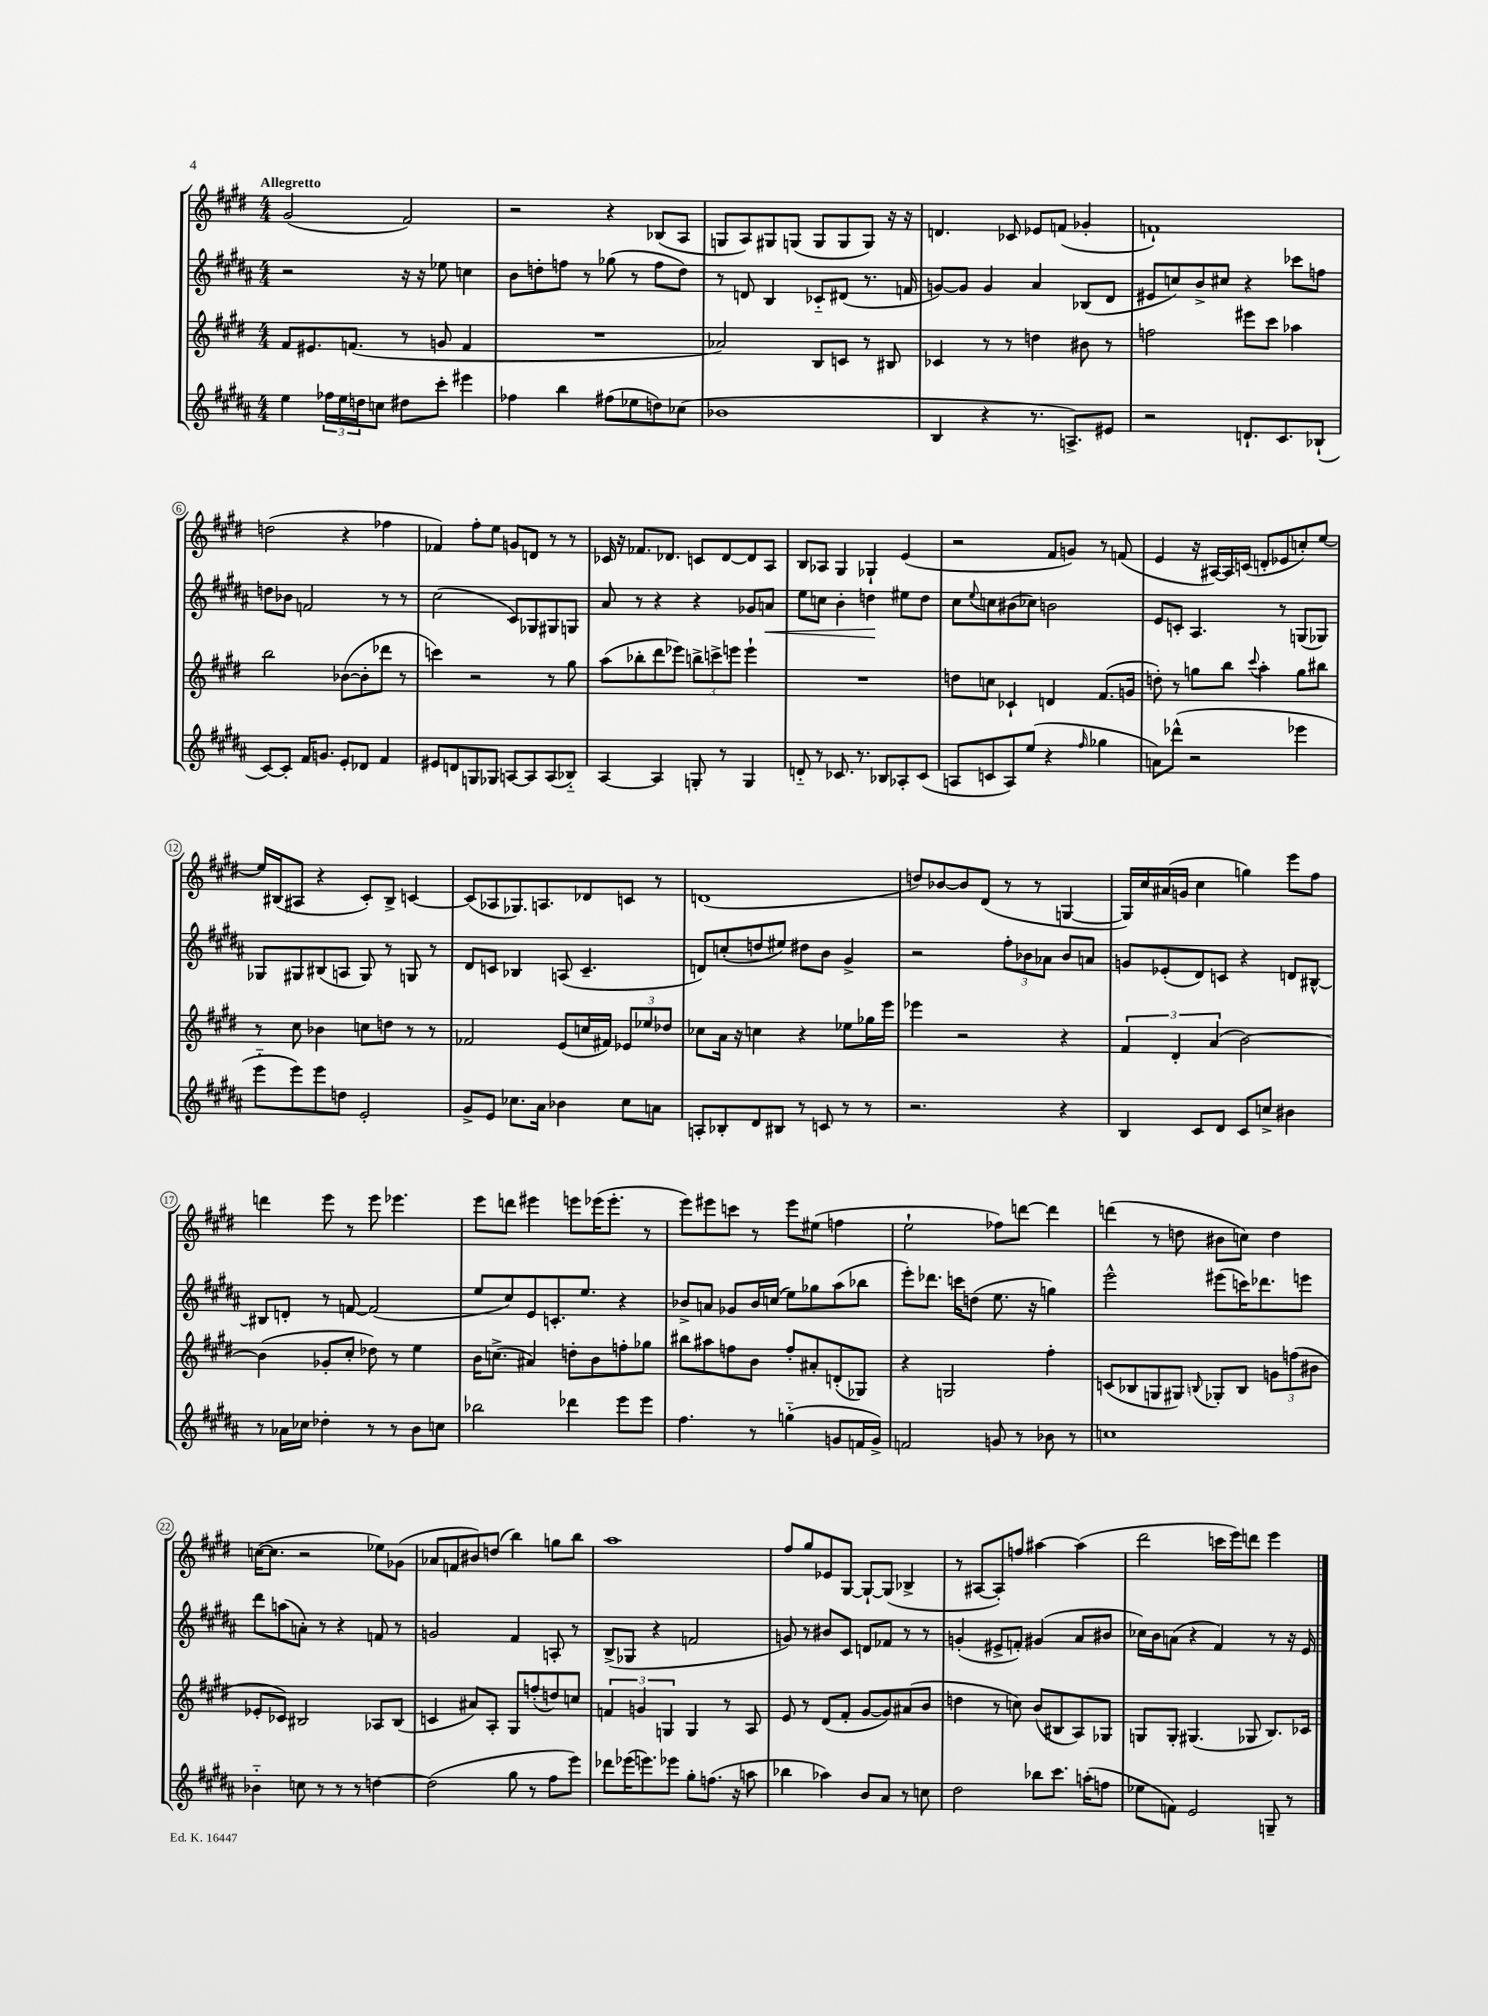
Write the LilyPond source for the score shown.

<<
\new StaffGroup <<
\new Staff = "s0" {
    \clef treble \key e \major \numericTimeSignature \time 4/4 \tempo "Allegretto"
    gis'2( fis'2) |
    r2 r4 bes8( a8 |
    g8 a8) gis8 g8( g8 g8 g8) r16 r16 |
    d'4. ces'8 ees'8 f'8( ges'4-. |
    f'1-!) |
    d''2( r4 fes''4 |
    fes'4) fis''8-. e''8 g'8 d'8 r8 r8 |
    ces'16 r16 fes'8. des'8. c'8 des'8~ des'8 a8 |
    b8 aes8 gis4 ges4-! e'4( |
    r2 fis'8 g'8) r8 f'8( |
    e'4 r16 ais16~) ais16 c'16( d'8-. ees'8 c''8-.) e''8~ |
    e''16 bis16( ais8 r4 cis'8-.) bis8-> c'4~ |
    c'8( aes8 ges8.) a8. des'8 c'8 r8 |
    d'1( |
    d''8) bes'8~ bes'8 dis'8( r8 r8 g4~ |
    g16) cis''16 ais'16( g'16 cis''4 g''4) e'''8 fis''8 |
    d'''4 e'''8 r8 e'''8 ees'''4. |
    e'''8 d'''8 eis'''4 e'''8 ees'''16( ees'''8.-. r8 |
    e'''8) eis'''8 c'''8 r8 eis'''8 eis''8( f''4 |
    e''2-! fes''8) d'''8~ d'''4 |
    d'''4( r8 d''8 bis'8 c''8) d''4 |
    c''16~( c''8. r2 ees''8) ges'8( |
    aes'8 f'8 bis'8) d''8( b''4) g''8 b''8 |
    a''1 |
    fis''8 gis''8 ees'8 gis8~ gis8~-! gis8( bes4-> |
    r8 ais8~ ais8-.) f''8 ais''4~ ais''4( |
    dis'''2 c'''16 e'''16) d'''8 e'''4 \bar "|." |
}
\new Staff = "s1" {
    \clef treble \key b \major \numericTimeSignature \time 4/4
    r2 r16 r16 ees''8 c''4 |
    b'8 d''8-. f''8 r8 ges''8( r8 f''8 d''8) |
    r8 d'8 b4 ces'8-_ dis'8( r8. f'16 |
    g'8~) g'8 g'4 ais'4 bes8( dis'8 |
    eis'8 c''8) b'8-> cis''8 r4 ces'''8 f''8 |
    d''8 bes'8 f'2 r8 r8 |
    cis''2( cis'8) ges8 gis8 g8 |
    ais'8 r8 r4 r4 ges'8 a'8\< |
    e''8 c''8 b'4-. d''4\! eis''8 d''8 |
    cis''8 \appoggiatura { e''8 } c''8 bis'8( ces''8) b'2 |
    e'8 c'8-. ais4. r8 g8( ges8) |
    ges8 gis8 bis8( a8 gis8) r8 g8 r8 |
    dis'8 c'8 bes4 a8( c'4.-- |
    d'8) c''8-.( d''8 eis''8) dis''8 b'8 gis'4-> |
    r2 \tuplet 3/2 { fis''8-. bes'8 aes'8 } bes'8 a'8 |
    g'8 ees'8-.( dis'8) c'8 r4 d'8 bis8~-^ |
    bis8 d'8-. r8 f'8~ f'2( |
    e''8 cis''8) e'8 c'8.-. e''8. r4 |
    bes'8-> a'8 ges'8 bes'16 c''16( e''8) ges''8 ais''8( bes''8 |
    e'''8-.) des'''8. c'''16 d''8( e''8. r16 g''4) |
    e'''2-^ eis'''8( c'''16) des'''8. e'''8 |
    dis'''8 a''8( a'8-.) r8 r4 f'8 r8 |
    g'2 fis'4 a8-. r8 |
    b8->( ges8 r4 f'2 |
    g'8) r8 bis'8 cis'8 d'8 fes'8 r8 r8 |
    g'4-.( eis'8-> f'8-.) gis'4( ais'8 bis'8 |
    ces''16) b'16 a'8( r4 fis'4) r8 r16 e'16 \bar "|." |
}
\new Staff = "s2" {
    \clef treble \key e \major \numericTimeSignature \time 4/4
    fis'8 eis'8. f'8.( r8 g'8 f'4 |
    R1 |
    aes'2) b8 c'8 r8 bis8 |
    ces'4 r8 r8 d''4 bis'8 r8 |
    f''2 eis'''8 cis'''8 aes''4 |
    b''2 bes'8~( bes'8-. des'''8 r8 |
    c'''4) r2 r8 gis''8 |
    a''8( bes''8-. dis'''8 ees'''8) \tuplet 3/2 { b''8-> c'''8-> e'''8 } e'''4-! |
    R1 |
    d''8 c''8 ces'4-! d'4 fis'8.( g'16 |
    d''8-.) r8 g''8 b''8 \appoggiatura { cis'''8 } a''4-. g''8 bis''8 |
    r8 cis''8 bes'4 c''8 d''8 r8 r8 |
    fes'2 e'8( c''16 fis'16) \tuplet 3/2 { ees'8 ees''8 des''8 } |
    ces''8 a'16 r16 c''4 r4 ees''8 ges''16 e'''16 |
    ees'''4 r2 r4 |
    \tuplet 3/2 { fis'4 dis'4-. a'4( } b'2~) |
    b'4( ges'8-. cis''8-. des''8) r8 e''4 |
    b'16 c''8.->( ais'4) d''8-. b'8 f''8-. ges''8 |
    bis''8 ais''8 f''8 b'8 f''8-. ais'8-. d'8-.( ges8) |
    r4 g2 fis''4-. |
    c'8( bes8 g8 gis8) \appoggiatura { b8 } ges8-. b8 \tuplet 3/2 { g'8 f''8( bis'8 } |
    ees'8-. ces'8) bis2 aes8 bis8( |
    c'4 ais'8) a8-. gis8 f''8-.( d''8) c''8 |
    \tuplet 3/2 { f'4 g'4 g4 } g4 r8 a8 |
    e'8 r8 dis'8( fis'8-. gis'8~ gis'8) ais'8( b'8 |
    d''4 r8 c''8) b'8( bis8 a8) ges8 |
    g8 g8-. gis4.( ges8 b8.) ces'16 \bar "|." |
}
\new Staff = "s3" {
    \clef treble \key b \major \numericTimeSignature \time 4/4
    e''4 \tuplet 3/2 { fes''16 e''16 d''16 } c''8 dis''8 cis'''8-. eis'''4 |
    fes''4 b''4 fis''8( ees''8 d''8) ces''8( |
    bes'1 |
    b4 r4 r8. a8.->) eis'8 |
    r2 d'8.-! cis'8. bes8-!( |
    cis'8~) cis'8-. fis'16 g'8. e'8-. des'8 fis'4 |
    eis'8 d'8 g8 ges8 a8~ a8 a8( bes8-_) |
    ais4~ ais4 g8-. r8 g4 |
    d'8-_ r8 ces'8. r8. bes8 aes8-. ces'8( |
    a8 c'8 a8) e''8( r4 \grace { fis''16 } ges''4 |
    a'8) des'''8-^( r2 ees'''4 |
    e'''8-_ e'''8) e'''8 d''8 e'2-. |
    gis'8-> e'8 ces''8. ais'16 bes'4 ces''8 a'8 |
    a8-. bes8-. dis'8 bis8 r8 c'8 r8 r8 |
    r2. r4 |
    b4 cis'8 dis'8 cis'8 c''8-> bis'4 |
    r8 aes'16 ces''16 des''4-. r8 r8 b'8 c''8 |
    bes''2 des'''4 e'''8 e'''8 |
    fis''4. r8 g''4-_( g'8 f'16 g'16->) |
    f'2 g'8 r8 bes'8 r8 |
    c''1 |
    bes'4-_ c''8 r8 r8 r8 d''4~ |
    d''2( gis''8 r8 fis''8 e'''8) |
    des'''8 ees'''16( e'''8.) ees'''8 gis''8-. f''8.( r16 a''8 |
    bes''4 aes''4) b'8 ais'8 r8 c''8 |
    dis''2 bes''8 cis'''8. a''16-.( f''8 |
    ees''8 f'8) e'2 g8-- r8 \bar "|." |
}
>>
>>
\layout { \context { \Score \override BarNumber.stencil = #(make-stencil-circler 0.1 0.3 ly:text-interface::print) } }
